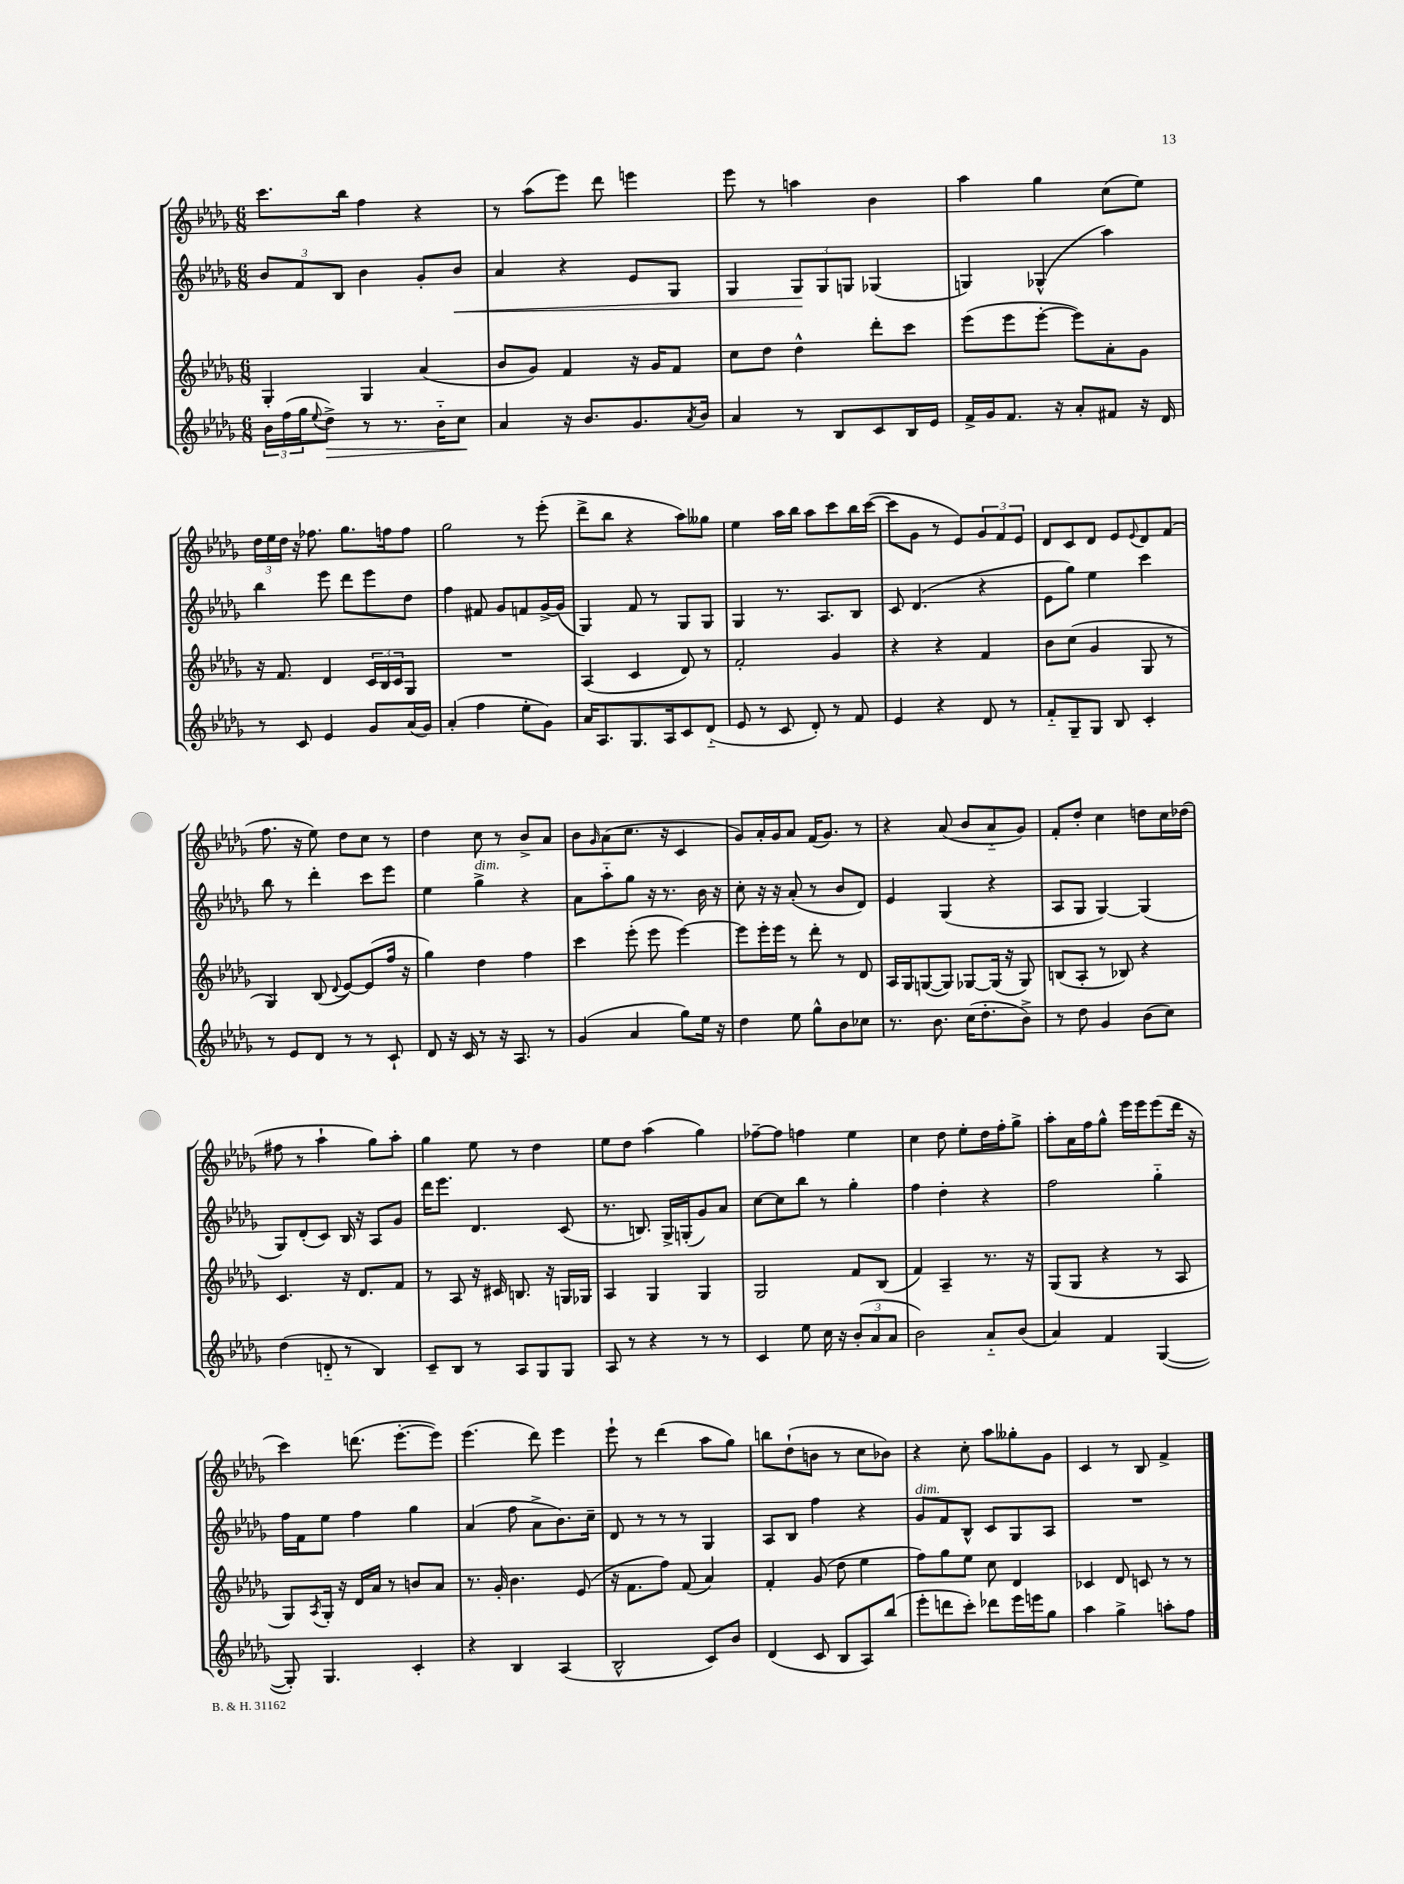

**kern	**dynam	**kern	**kern	**dynam	**kern
*part4	*part4	*part3	*part2	*part2	*part1
*staff4	*staff4	*staff3	*staff2	*staff2	*staff1
*clefG2	*	*clefG2	*clefG2	*	*clefG2
*k[b-e-a-d-g-]	*	*k[b-e-a-d-g-]	*k[b-e-a-d-g-]	*	*k[b-e-a-d-g-]
*M6/8	*	*M6/8	*M6/8	*	*M6/8
=27	=27	=27	=27	=27	=27
24b-\LL	.	4G-'/	12b-/L	.	8.ccc\L
(24ff\	.	.	.	.	.
24gg-\J	.	.	12f/	.	.
8qqee-/	.	.	.	.	.
!	!LO:HP:b	!	!	!	!
8dd-^\J)	>	.	.	.	.
.	.	.	12B-/J	.	.
.	.	.	.	.	16bb-\Jk
8r	.	4G-/	4b-\	.	4ff\
8.r	.	.	.	.	.
.	.	(4a-/	8g-'/L	.	4r
16b-\KL	.	.	.	.	.
!	!	!	!	!LO:HP:b	!
8cc\J	.	.	8b-/J	<	.
.	]	.	.	.	.
=28	=28	=28	=28	=28	=28
4a-/	.	8b-/L	4a-/	.	8r
.	.	8g-/J)	.	.	(8aa-\L
16r	.	4f/	4r	.	8eee-\J)
8.b-/L	.	.	.	.	.
.	.	.	.	.	8ddd-\
8.g-/	.	16r	8e-/L	.	4eeen\
.	.	16g-/KL	.	.	.
.	.	8f/J	8G-/J	.	.
8qa-/	.	.	.	.	.
16b-/Jk	.	.	.	.	.
=29	=29	=29	=29	=29	=29
4a-/	.	8cc\L	4G-/	.	8eee-\
.	.	8dd-\J	.	.	8r
8r	.	4dd-^^\	12G-/L	.	4aan\
.	.	.	12G-/	[	.
8B-/L	.	.	.	.	.
.	.	.	12Gn/J	.	.
8c/	.	8ddd-'\L	(4G-X/	.	4b-\
16B-/L	.	8ccc\J	.	.	.
16e-/JJ	.	.	.	.	.
=30	=30	=30	=30	=30	=30
16f^/LL	.	(8eee-\L	4Gn/)	.	4aa-\
16g-/J	.	.	.	.	.
8.f/J	.	8eee-\	.	.	.
.	.	[8eee-'\J	(4G-X^^/	.	4gg-\
16r	.	.	.	.	.
8a-'/L	.	8eee-\L])	.	.	.
8f#X/J	.	8a-'\	4aa-\)	.	(8cc\L
16r	.	8g-\J	.	.	8ee-\J)
16d-/	.	.	.	.	.
!!LO:LB:g=z
=31	=31	=31	=31	=31	=31
8r	.	16r	4bb-\	.	24dd-\LL
.	.	.	.	.	24ee-\
.	.	8.f/	.	.	.
.	.	.	.	.	24dd-\JJ
8c/	.	.	.	.	16r
.	.	.	.	.	8.ff-X\
4e-/	.	4d-/	8eee-\	.	.
.	.	.	8ddd-\L	.	8.gg-\L
8g-/L	.	24c/LL	8eee-\	.	.
.	.	24B-/	.	.	.
.	.	.	.	.	16ffn\k
.	.	24c/J	.	.	.
(16a-/L	.	8G-/J	8dd-\J	.	8ff\J
16g-/JJ)	.	.	.	.	.
=32	=32	=32	=32	=32	=32
(4a-'/	.	2.r	4ff\	.	2gg-\
4ff\	.	.	8f#X/	.	.
.	.	.	8g-/L	.	.
8ee-'\L	.	.	8fn/	.	8r
8g-\J)	.	.	[16g-^/L	.	(8eee-'\
.	.	.	(16g-/JJ]	.	.
=33	=33	=33	=33	=33	=33
16a-/KL	.	(4A-/	4G-/)	.	8ddd-^\L
8.A-/	.	.	.	.	.
.	.	.	.	.	8bb-\J
8.G-/	.	4c/	8f/	.	4r
.	.	.	8r	.	.
16A-/k	.	.	.	.	.
8c/	.	8d-/)	8G-/L	.	8aa-\L)
(8d-/J	.	8r	8G-/J	.	8gg--X\J
=34	=34	=34	=34	=34	=34
8e-/	.	2f'/	4G-/	.	4ee-\
8r	.	.	.	.	.
8c/	.	.	8.r	.	16aa-\LL
.	.	.	.	.	16bb-\JJ
8d-'/)	.	.	.	.	8aa-\L
.	.	.	8.A-/L	.	.
8r	.	4g-/	.	.	8ccc\
8f/	.	.	8B-/J	.	16bb-\L
.	.	.	.	.	([16ccc\JJ
=35	=35	=35	=35	=35	=35
4e-/	.	4r	8c/	.	8ccc\L]
.	.	.	(4.d-/	.	8g-\J
4r	.	4r	.	.	8r
.	.	.	.	.	8e-/L)
8d-/	.	4f/	4r	.	12g-/
.	.	.	.	.	12f/
8r	.	.	.	.	.
.	.	.	.	.	12e-/J
=36	=36	=36	=36	=36	=36
8f/L	.	8b-\L	8e-\L	.	8d-/L
8G-~/	.	(8cc\J	8gg-\J)	.	8c/
8G-/J	.	4g-/	4ee-\	.	8d-/J
8B-/	.	.	.	.	8e-/L
.	.	.	.	.	8qqe-/
4c'/	.	8G-/	4ccc\	.	8d-/
.	.	8r	.	.	(8f/J
!!LO:LB:g=z
=37	=37	=37	=37	=37	=37
8r	.	4G-/)	8bb-\	.	8.ff\
8e-/L	.	.	8r	.	.
.	.	.	.	.	16r
8d-/J	.	(8B-/	4ddd-'\	.	8ee-\)
.	.	8qqd-/	.	.	.
8r	.	[8e-/L)	.	.	8dd-\L
8r	.	(8e-/]	8ccc\L	.	8cc\J
8c`/	.	16ff/Jk	8eee-\J	.	8r
.	.	16r	.	.	.
=38	=38	=38	=38	=38	=38
8d-/	.	4gg-\)	4ee-\	.	4dd-\
16r	.	.	.	.	.
16c/	.	.	.	.	.
!	!	!	!LO:TX:a:i:t=dim.	!	!
8r	.	4dd-\	4gg-^\	.	8cc\
16r	.	.	.	.	8r
8.A-/	.	.	.	.	.
.	.	4ff\	4r	.	8b-^/L
8r	.	.	.	.	8a-/J
=39	=39	=39	=39	=39	=39
(4g-/	.	4ccc\	8a-\L	.	8b-\L
.	.	.	.	.	16qqg-/
.	.	.	8aa-\	.	(8a-\
4a-/	.	(8eee-'\	8gg-\J	.	8.cc\J
.	.	8eee-\	16r	.	.
.	.	.	8.r	.	16r
8gg-\L)	.	[4eee-\)	.	.	4c/
16ee-\Jk	.	.	16b-\	.	.
16r	.	.	16r	.	.
=40	=40	=40	=40	=40	=40
4dd-\	.	8eee-\L]	8cc'\	.	8g-/L)
.	.	16eee-'\L	16r	.	16a-'/L
.	.	16eee-\JJ	16r	.	16g-/J
8ee-\	.	8r	(8a-'/	.	8a-/J
8gg-^^\L	.	8ddd-'\	8r	.	(16f/KL
.	.	.	.	.	8.g-/J)
8b-\	.	8r	8b-/L	.	.
8cc-X\J	.	8d-/	8d-/J)	.	8r
=41	=41	=41	=41	=41	=41
8.r	.	16A-/LL	4e-/	.	4r
.	.	16G-/J	.	.	.
.	.	([8Gn/	.	.	.
8.b-\	.	.	.	.	.
.	.	8G/J])	(4G-/	.	(8a-/
(16cc\KL	.	[8G-X/L	.	.	8b-/L
8.dd-'\	.	.	.	.	.
.	.	(16G-/Jk]	4r	.	8a-/
.	.	16r	.	.	.
8b-^\J)	.	8G-/)	.	.	8g-/J)
=42	=42	=42	=42	=42	=42
8r	.	(8Bn/L	8A-/L	.	8f'/L
8dd-\	.	8A-'/J	8G-/J	.	8dd-'/J
4g-/	.	8r	[4G-/)	.	4cc\
.	.	8B-X/)	.	.	.
(8b-\L	.	4r	(4G-/]	.	8ddn\L
8cc\J)	.	.	.	.	16cc\L
.	.	.	.	.	(16dd-X\JJ
!!LO:LB:g=z
=43	=43	=43	=43	=43	=43
(4dd-\	.	4.c/	8G-/L)	.	8ff#X\
.	.	.	(8d-'/	.	8r
8dn/	.	.	8c/J)	.	4aa-`\
8r	.	16r	16B-/	.	.
.	.	8.d-/L	16r	.	.
4B-/)	.	.	8A-/L	.	8gg-\L)
.	.	8f/J	8g-/J	.	8aa-'\J
=44	=44	=44	=44	=44	=44
8c~/L	.	8r	16ddd-\KL	.	4gg-\
.	.	.	8.eee-\J	.	.
8B-/J	.	8A-/	.	.	.
8r	.	16r	4.d-/	.	8ee-\
.	.	16c#X/	.	.	.
8A-/L	.	8.Bn/	.	.	8r
8G-/	.	.	.	.	4dd-\
.	.	16r	.	.	.
8G-/J	.	16Gn/LL	(8c/	.	.
.	.	16G-X/JJ	.	.	.
=45	=45	=45	=45	=45	=45
8A-/	.	4A-/	8.r	.	8ee-\L
8r	.	.	.	.	8dd-\J
.	.	.	8.Bn/)	.	.
4r	.	4G-/	.	.	(4aa-\
.	.	.	16G-^/LL	.	.
.	.	.	(16Gn'/J	.	.
8r	.	4G-/	8g-/)	.	4gg-\)
8r	.	.	8a-/J	.	.
=46	=46	=46	=46	=46	=46
4c/	.	2G-/	[8cc\L	.	[8ff-X~\L
.	.	.	8cc\]	.	8ff-\J]
8ee-\	.	.	8bb-\J	.	4ffn\
16cc\	.	.	8r	.	.
16r	.	.	.	.	.
(12b-'/L	.	8f/L	4gg-'\	.	4ee-\
12a-/	.	.	.	.	.
.	.	(8B-/J	.	.	.
12a-/J	.	.	.	.	.
=47	=47	=47	=47	=47	=47
2b-\)	.	4f/)	4ff\	.	4cc\
.	.	4A-~/	4dd-'\	.	8dd-\
.	.	.	.	.	8ee-'\L
8a-/L	.	8.r	4r	.	16dd-\L
.	.	.	.	.	16ff'\J
(8b-/J	.	.	.	.	8gg-^\J
.	.	16r	.	.	.
=48	=48	=48	=48	=48	=48
4a-/)	.	(8G-/L	2ff\	.	8aa-'\L
.	.	8G-/J	.	.	16a-\L
.	.	.	.	.	16ff\J
4f/	.	4r	.	.	8gg-^^\J
.	.	.	.	.	16eee-\LL
.	.	.	.	.	16eee-\J
([4G-/	.	8r	4gg-\	.	(8eee-\
.	.	8A-/	.	.	16ddd-\Jk
.	.	.	.	.	16r
!!LO:LB:g=z
=49	=49	=49	=49	=49	=49
8G-'/])	.	8G-/L)	16ff\LL	.	4ccc\)
.	.	.	16f\J	.	.
.	.	8qA-/	.	.	.
4.G-/	.	16G-'/Jk	8ee-\J	.	.
.	.	16r	.	.	.
.	.	16d-/LL	4ff\	.	(8.dddn\
.	.	16a-/JJ	.	.	.
.	.	8r	.	.	.
.	.	.	.	.	[8.eee-'\L
4c'/	.	8bn/L	4gg-\	.	.
.	.	8a-/J	.	.	8eee-\J])
=50	=50	=50	=50	=50	=50
4r	.	8.r	(4a-/	.	(4.eee-\
.	.	16g-'/	.	.	.
4B-/	.	4.b-\	8ff\	.	.
.	.	.	8a-^\L	.	8ddd-\)
(4A-/	.	.	8.b-\)	.	4eee-\
.	.	(8e-/	.	.	.
.	.	.	16cc~\Jk	.	.
=51	=51	=51	=51	=51	=51
2B-^^/	.	16r	8d-/	.	8eee-`\
.	.	8.f\L	.	.	.
.	.	.	8r	.	8r
.	.	8ff\J)	8r	.	(4ddd-\
.	.	(8f/	8r	.	.
8c/L)	.	4a-/)	4G-/	.	8aa-\L
8b-/J	.	.	.	.	8gg-\J)
=52	=52	=52	=52	=52	=52
(4d-/	.	4f'/	8A-/L	.	8bbn\L
.	.	.	8B-/J	.	(8dd-`\
8c/	.	(8g-/	4ff\	.	8bn\J
8B-/L	.	8dd-\	.	.	8r
8A-/)	.	4ee-\	4r	.	8cc\L
(8bb-/J	.	.	.	.	8b-X\J)
=53	=53	=53	=53	=53	=53
!	!	!	!LO:TX:a:i:t=dim.	!	!
8eee-'\L	.	8ff\L)	8g-/L	.	4r
8dddn\	.	8gg-\	8f/	.	.
8ccc'\J)	.	8ee-\J	8B-^^/J	.	8cc'\
8ddd-X\L	.	8cc\	8c/L	.	8aa-\L
16eee-\L	.	4d-/	8G-/	.	8gg--X'\
16eeen\J	.	.	.	.	.
8gg-\J	.	.	8A-/J	.	8g-\J
=54	=54	=54	=54	=54	=54
4aa-\	.	4c-X/	2.r	.	4c/
4gg-^\	.	8d-/	.	.	8r
.	.	8cn/	.	.	8B-/
8aan'\L	.	8r	.	.	4f^/
8ff\J	.	8r	.	.	.
==	==	==	==	==	==
*-	*-	*-	*-	*-	*-
